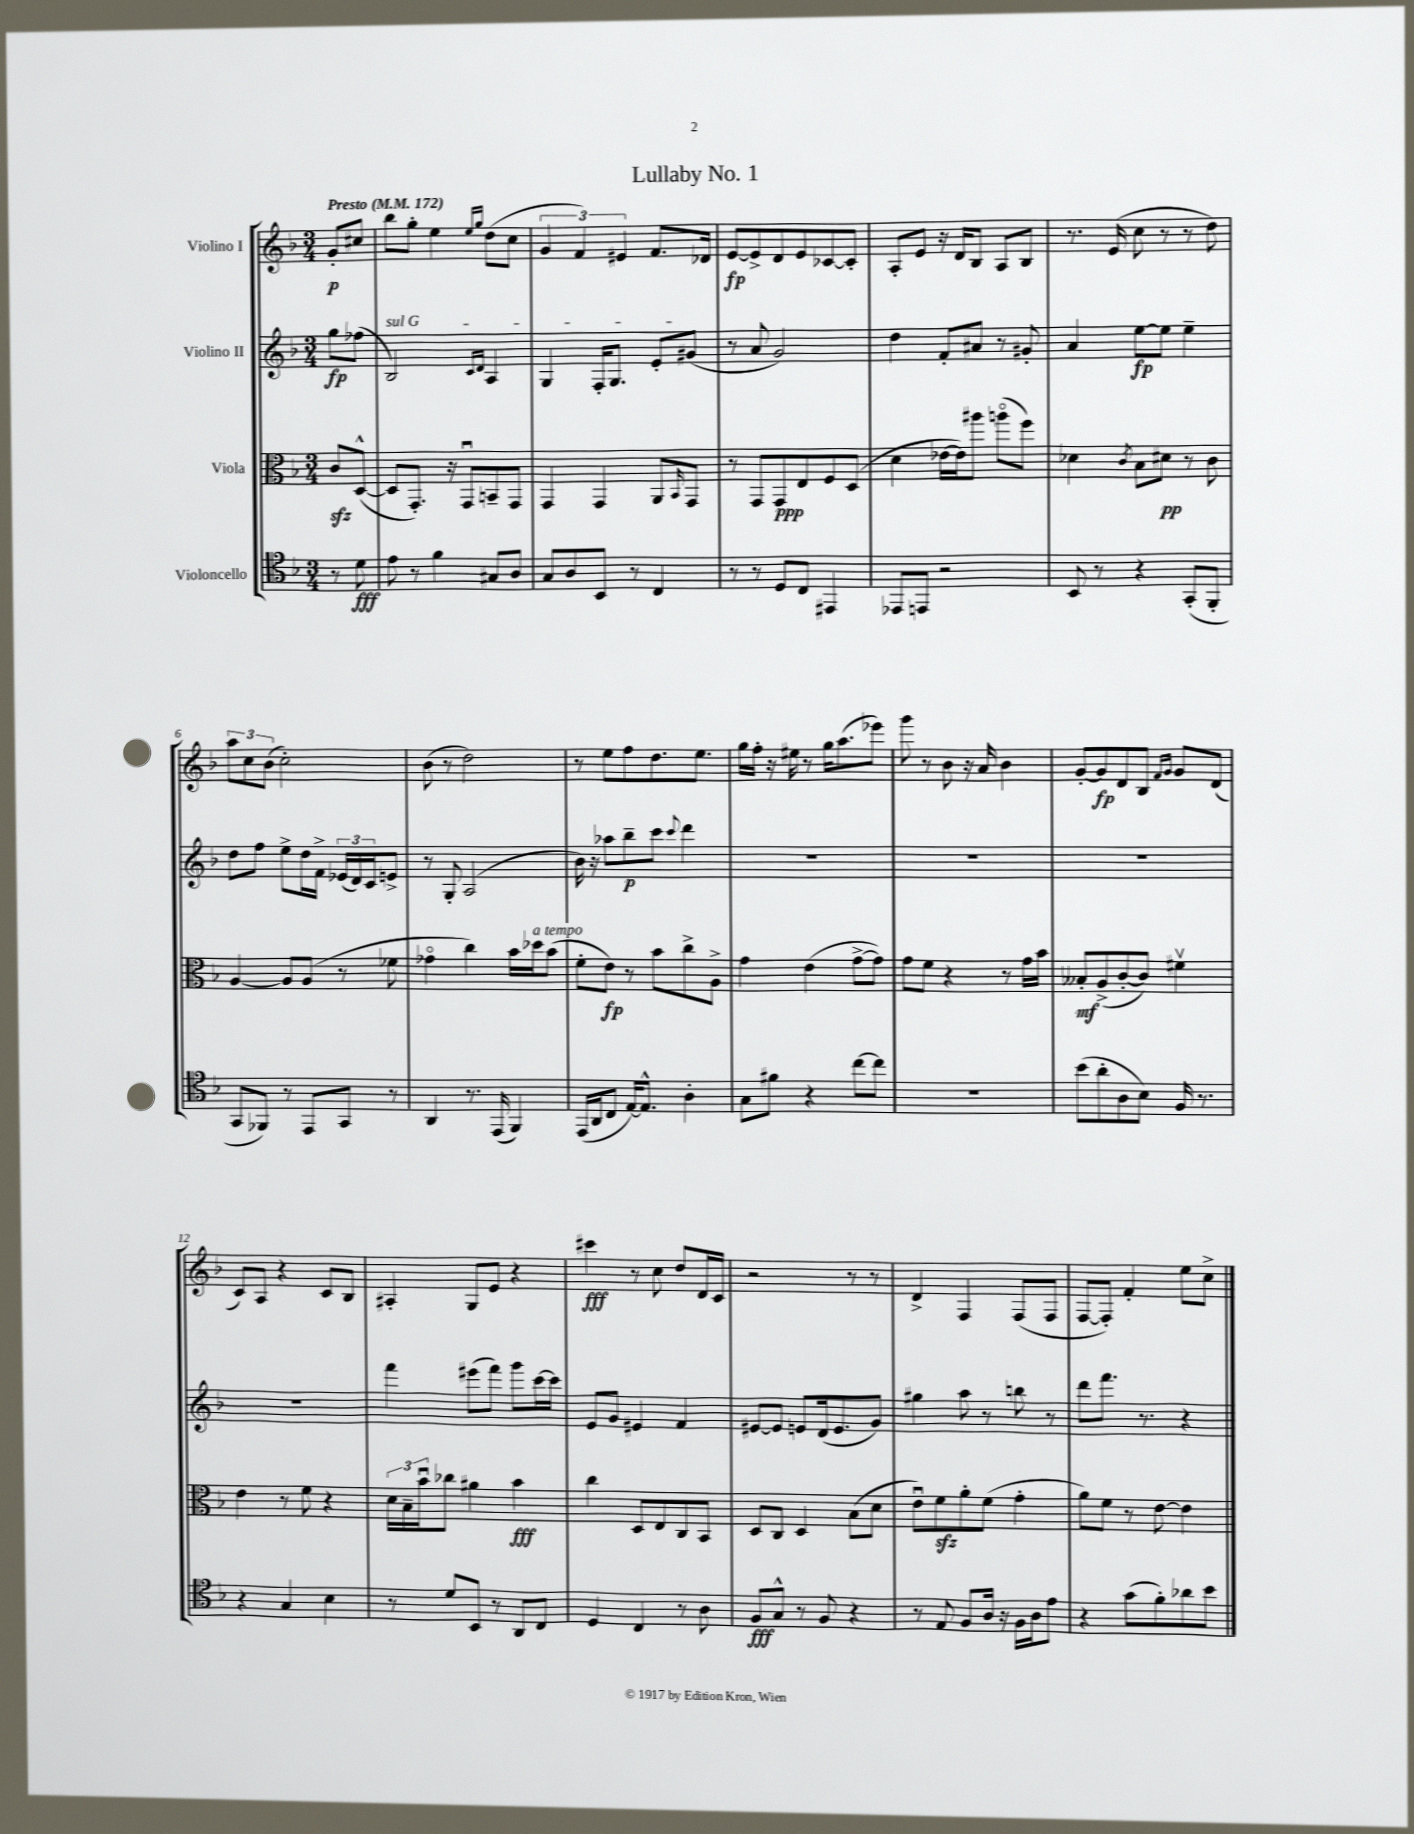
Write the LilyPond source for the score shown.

\header { title = "Lullaby No. 1" }
<<
\new StaffGroup <<
\new Staff = "s0" \with { instrumentName = "Violino I" } {
    \clef treble \key f \major \numericTimeSignature \time 3/4 \partial 4 \tempo "Presto" 4 = 172
    g'8-.\p cis''8 |
    bes''8 g''8-. e''4 \grace { e''16 g''16 } d''8( c''8 |
    \tuplet 3/2 { g'4 f'4) eis'4 } f'8. des'16 |
    e'8~\fp e'8-> d'8 e'8 ces'8~ ces'8-. |
    a8-. e'8 r16 d'16 bes8 a8 bes8 |
    r8. e'16( c''8 r8 r8 d''8) |
    \tuplet 3/2 { a''8 c''8 bes'8( } c''2-.) |
    bes'8( r8 d''2) |
    r8 e''8 f''8 d''8. e''8. |
    g''16 f''16-. r16 eis''16 r8 g''16 a''8.( ees'''8) |
    g'''8 r8 bes'8 r16 a'16 bes'4 |
    g'8~-. g'8\fp d'8 bes8 \grace { f'16 g'16 } g'8 d'8( |
    c'8) a8 r4 c'8 bes8 |
    ais4-. g8 e'8 r4 |
    cis'''4\fff r8 c''8 d''8 d'16 c'16 |
    r2 r8 r8 |
    d'4-> f4 f8( f8 |
    f8~ f8-.) f'4-. e''8 c''8-> \bar "|." |
}
\new Staff = "s1" \with { instrumentName = "Violino II" } {
    \clef treble \key f \major \numericTimeSignature \time 3/4 \partial 4
    g''8\fp fes''8( |
    \once \override TextSpanner.bound-details.left.text = \markup { \italic "sul G" } bes2\startTextSpan) \grace { c'16 d'16 } a4 |
    g4 f16-. g8. e'8-. gis'8\stopTextSpan( |
    r8 a'8 g'2) |
    d''4 f'8-. ais'8 r8 gis'8-. |
    a'4 e''8~\fp e''8 e''4-- |
    d''8 f''8 e''8-> d''16 f'16-> \tuplet 3/2 { ees'16( d'16) c'16 } e'8-> |
    r8 g8-. a2( |
    bes'16) r16 aes''8 bes''8--\p c'''8 \appoggiatura { c'''8 } d'''4 |
    R2. |
    R2. |
    R2. |
    R2. |
    f'''4 eis'''8( f'''8) g'''8 c'''16~ c'''16 |
    e'8 g'8 eis'4 f'4 |
    eis'8~ eis'8 e'8 d'16( e'8. g'8) |
    gis''4 a''8 r8 b''8 r8 |
    d'''8 f'''8. r8. r4 \bar "|." |
}
\new Staff = "s2" \with { instrumentName = "Viola" } {
    \clef alto \key f \major \numericTimeSignature \time 3/4 \partial 4
    c'8\sfz d8~-^( |
    d8 g,8.-.) r16 g,8\downbow b,8-- g,8 |
    g,4 g,4 a,8 \grace { bes,16 } g,8 |
    r8 g,8 g,8\ppp e8 f8 d8( |
    d'4 ees'16~ ees'16) ais''8 a''8\flageolet( f''8) |
    des'4 \acciaccatura { c'8 } bes8 dis'8\pp r8 c'8 |
    a4~ a8 a8( r8 fes'8 |
    ges'4\flageolet c''4) bes'16 des''16^\markup { \italic "a tempo" } bes'8( |
    f'8-. e'8\fp) r8 bes'8 c''8-> a8-> |
    g'4 e'4( g'8~-> g'8) |
    g'8 f'8 r4 r8 g'16 bes'16 |
    beses8-.\mf a8->( c'8~-. c'8) fis'4\upbow |
    e'4 r8 f'8 r4 |
    \tuplet 3/2 { d'16 bes16-- bes'16\downbow } ces''8 ais'4 bes'4\fff |
    c''4 d8 e8 c8 bes,8 |
    d8 c8 d4 bes8( d'8 |
    e'8\downbow) f'8\sfz a'8-. f'8( g'4-. |
    a'8) f'8 r8 e'8~ e'4 \bar "|." |
}
\new Staff = "s3" \with { instrumentName = "Violoncello" } {
    \clef tenor \key f \major \numericTimeSignature \time 3/4 \partial 4
    r8 d'8\fff |
    e'8 r8 f'4 gis8 a8 |
    g8 a8 bes,8 r8 c4 |
    r8 r8 d8 c8 eis,4 |
    ees,8 e,8 r2 |
    bes,8 r8 r4 g,8-.( f,8-. |
    g,8 fes,8) r8 e,8 g,8 r8 |
    a,4 r8. e,16( f,4) |
    e,16( a,16 c8 e16~) e8.-^ a4-. |
    g8 fis'8 r4 c''8~ c''8 |
    R2. |
    bes'8( a'8-. a8 bes8) f16 r8. |
    r4 g4 bes4 |
    r8 d'8 bes,8 r8 a,8 c8 |
    d4 c4 r8 a8 |
    f8\fff g8-^ r8 f8 r4 |
    r8 e8 f8 a16 r16 f16 a16 e'8 |
    r4 g'8( f'8-.) aes'8 bes'8 \bar "|." |
}
>>
>>
